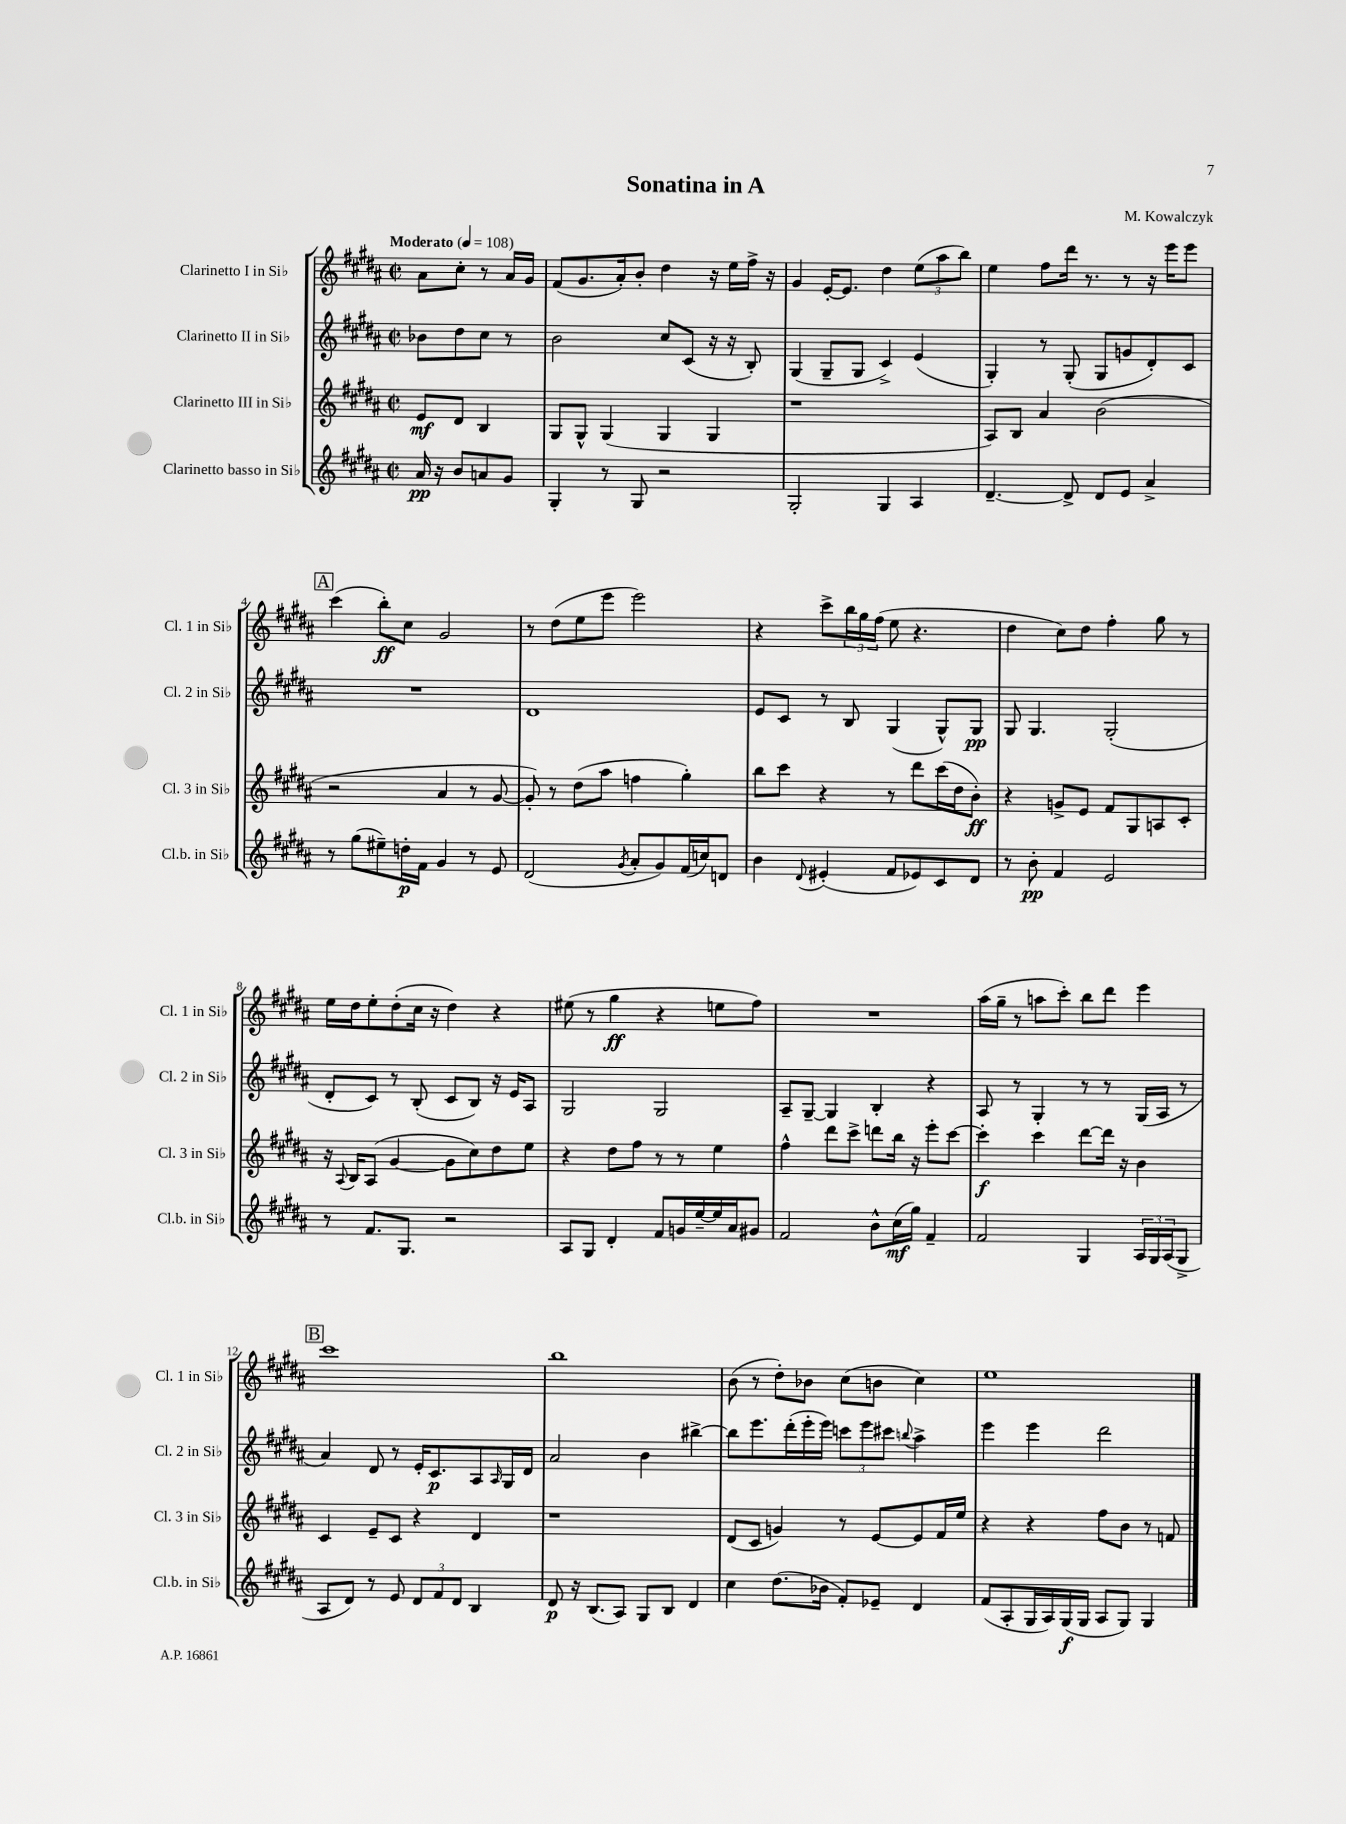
\header { title = "Sonatina in A" composer = "M. Kowalczyk" }
<<
\new StaffGroup <<
\new Staff = "s0" \with { instrumentName = "Clarinetto I in Sib" shortInstrumentName = "Cl. 1 in Sib" } {
    \clef treble \key b \major \defaultTimeSignature \time 2/2 \partial 2 \tempo "Moderato" 4 = 108
    ais'8 cis''8-. r8 ais'16 gis'16 |
    fis'8( gis'8. ais'16-.) b'8-. dis''4 r16 e''16 fis''16-> r16 |
    gis'4 e'16~-. e'8. dis''4 \tuplet 3/2 { e''8( ais''8 b''8) } |
    e''4 fis''8 dis'''16 r8. r8 r16 e'''16 e'''8 |
    \mark \markup { \box "A" } cis'''4( b''8-.\ff) cis''8 gis'2 |
    r8 dis''8( e''8 e'''8 e'''2) |
    r4 cis'''8-> \tuplet 3/2 { b''16 gis''16 fis''16( } e''8 r4. |
    dis''4 cis''8) dis''8 fis''4-. gis''8 r8 |
    e''16 dis''16 e''8-. dis''8-.( cis''16 r16 dis''4) r4 |
    eis''8( r8 gis''4\ff r4 e''8 fis''8) |
    R1 |
    ais''16( gis''16-- r8 a''8 cis'''8-.) b''8 dis'''8 e'''4 |
    \mark \markup { \box "B" } cis'''1 |
    b''1 |
    b'8( r8 dis''8-.) bes'8 cis''8( b'8 cis''4) |
    e''1 \bar "|." |
}
\new Staff = "s1" \with { instrumentName = "Clarinetto II in Sib" shortInstrumentName = "Cl. 2 in Sib" } {
    \clef treble \key b \major \defaultTimeSignature \time 2/2 \partial 2
    bes'8 dis''8 cis''8 r8 |
    b'2 cis''8 cis'8( r16 r16 b8-.) |
    gis4( gis8-- gis8 cis'4->) e'4( |
    gis4-.) r8 gis8-.( gis8 g'8 dis'8-.) cis'8 |
    \mark \markup { \box "A" } R1 |
    dis'1 |
    e'8 cis'8 r8 b8 gis4( gis8-^) gis8\pp |
    gis8 gis4. gis2-.( |
    dis'8-. cis'8) r8 b8-.( cis'8 b8) r16 e'16 ais8 |
    gis2 gis2 |
    ais8-- gis8~-- gis4 b4-. r4 |
    ais8 r8 gis4-. r8 r8 gis16( ais16 r8 |
    \mark \markup { \box "B" } ais'4) dis'8 r8 e'16-. cis'8.\p ais8 \grace { ais16 } gis16 dis'16 |
    ais'2 b'4 bis''4~-> |
    bis''8 e'''8. dis'''16-.( e'''16-. e'''16) \tuplet 3/2 { c'''8 e'''8 cis'''8 } \appoggiatura { b''8 } ais''4-> |
    e'''4 e'''4 dis'''2 \bar "|." |
}
\new Staff = "s2" \with { instrumentName = "Clarinetto III in Sib" shortInstrumentName = "Cl. 3 in Sib" } {
    \clef treble \key b \major \defaultTimeSignature \time 2/2 \partial 2
    e'8\mf dis'8 b4 |
    gis8 gis8-^ gis4( gis4 gis4 |
    r1 |
    ais8) b8 ais'4 b'2( |
    \mark \markup { \box "A" } r2 ais'4 r8 gis'8~ |
    gis'8-.) r8 dis''8( ais''8 f''4 gis''4-.) |
    b''8 cis'''8 r4 r8 dis'''8 cis'''16( dis''16 b'8-.\ff) |
    r4 g'8-> e'8 fis'8 gis8 a8 cis'8-. |
    r16 \appoggiatura { ais8 } b16 ais8( gis'4~ gis'8 cis''8) dis''8 e''8 |
    r4 dis''8 fis''8 r8 r8 e''4 |
    fis''4-^ dis'''8 cis'''8-> d'''8 b''16 r16 e'''8-. cis'''8~ |
    cis'''4-.\f cis'''4 dis'''8~ dis'''16 r16 b'4 |
    \mark \markup { \box "B" } cis'4 e'8-- cis'8 r4 dis'4 |
    r1 |
    dis'8( cis'8 g'4) r8 e'8~ e'8 fis'16 e''16 |
    r4 r4 fis''8 b'8 r8 f'8 \bar "|." |
}
\new Staff = "s3" \with { instrumentName = "Clarinetto basso in Sib" shortInstrumentName = "Cl.b. in Sib" } {
    \clef treble \key b \major \defaultTimeSignature \time 2/2 \partial 2
    ais'16\pp r16 b'8 a'8 gis'8 |
    gis4-. r8 gis8 r2 |
    gis2-. gis4 ais4 |
    dis'4.~-- dis'8-> dis'8 e'8 ais'4-> |
    \mark \markup { \box "A" } r8 gis''8( eis''8--) d''16-.\p fis'16 gis'4 r8 e'8 |
    dis'2( \acciaccatura { gis'8 } ais'8-. gis'8) fis'16( c''16) d'8 |
    b'4 \appoggiatura { dis'8 } eis'4-.( fis'8 ees'8) cis'8 dis'8 |
    r8 b'8-.\pp fis'4 e'2 |
    r8 fis'8. gis8. r2 |
    ais8 gis8 dis'4-. fis'8 g'16 e''16~-- e''16 ais'16 gis'8 |
    fis'2 b'8-^ cis''16\mf( gis''16) fis'4-- |
    fis'2 gis4 \tuplet 3/2 { ais16 gis16 ais16( } gis8-> |
    \mark \markup { \box "B" } ais8 dis'8) r8 e'8 \tuplet 3/2 { dis'8 fis'8 dis'8 } b4 |
    dis'8\p r16 b8.( ais8) gis8 b8 dis'4 |
    cis''4 dis''8.( bes'16 fis'8-.) ees'8-- dis'4 |
    fis'8( ais8-. gis16 ais16) gis16\f( gis16 ais8 gis8) gis4 \bar "|." |
}
>>
>>
